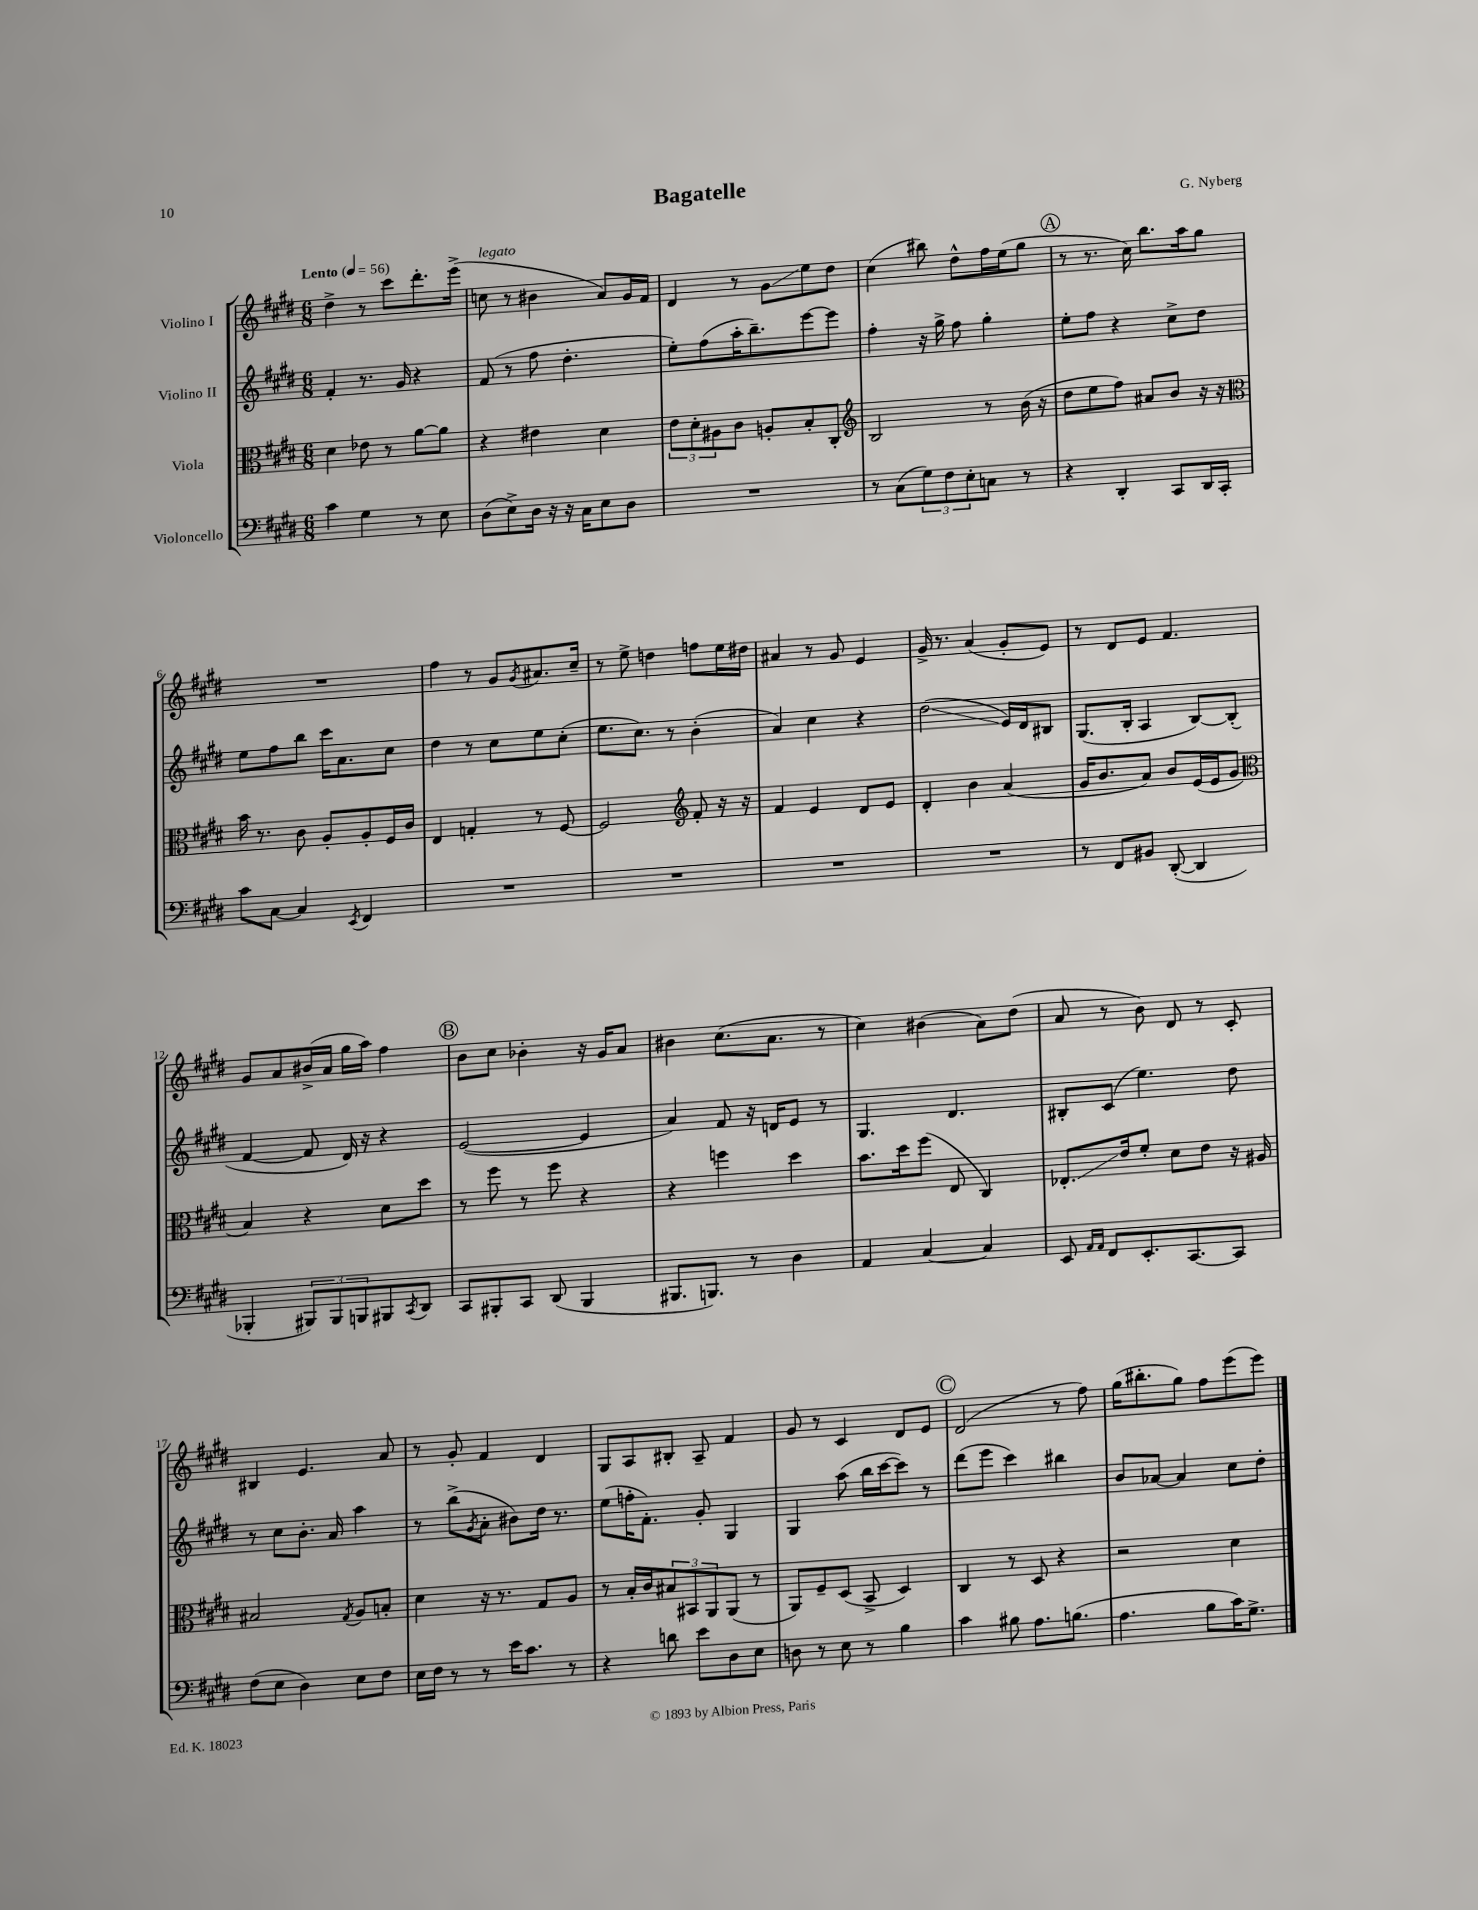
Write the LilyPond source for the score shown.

\header { title = "Bagatelle" composer = "G. Nyberg" }
<<
\new StaffGroup <<
\new Staff = "s0" \with { instrumentName = "Violino I" } {
    \clef treble \key e \major \numericTimeSignature \time 6/8 \tempo "Lento" 4 = 56
    dis''4-> r8 cis'''8 dis'''8.-. e'''16->( |
    c''8^\markup { \italic "legato" } r8 bis'4 a'8) gis'16 fis'16 |
    dis'4 r8 gis'8\glissando e''8 dis''8 |
    cis''4( bis''8) dis''8-^ fis''16 e''16( gis''8 |
    \mark \markup { \circle "A" } r8 r8. cis''16) b''8. a''16 gis''8 |
    R2. |
    fis''4 r8 gis'8 \acciaccatura { gis'8 } ais'8. cis''16-- |
    r8 e''8-> d''4 f''8 e''16 dis''16 |
    ais'4 r8 gis'8 e'4 |
    gis'16-> r8. a'4( gis'8-. e'8) |
    r8 dis'8 e'8 fis'4. |
    gis'8 a'8 bis'16->( a'16 gis''16 a''16) fis''4 |
    \mark \markup { \circle "B" } b'8 cis''8 bes'4-. r16 gis'16 a'8 |
    bis'4 cis''8.( a'8. r8 |
    cis''4) bis'4( a'8) dis''8( |
    a'8 r8 b'8) dis'8 r8 cis'8-. |
    bis4 e'4. a'8 |
    r8 gis'8-. fis'4 dis'4 |
    gis8 a8 bis8-. a8-- fis'4 |
    gis'8 r8 cis'4 dis'8 e'8 |
    \mark \markup { \circle "C" } dis'2( r8 fis''8) |
    gis''16( bis''8.-. gis''8) fis''8 e'''8( e'''8) \bar "|." |
}
\new Staff = "s1" \with { instrumentName = "Violino II" } {
    \clef treble \key e \major \numericTimeSignature \time 6/8
    fis'4-. r8. gis'16 r4 |
    fis'8( r8 fis''8 dis''4.-. |
    e''8-.) fis''8( a''16-. b''8.--) e'''8~ e'''8 |
    fis''4-. r16 gis''16-> fis''8 gis''4-. |
    \mark \markup { \circle "A" } e''8-. fis''8 r4 cis''8-> dis''8 |
    e''8 fis''8 b''8 cis'''16 a'8. cis''8 |
    dis''4 r8 cis''8 e''8 cis''8-.( |
    e''8. cis''8.) r8 b'4-.( |
    a'4) cis''4 r4 |
    dis''2\glissando( e'16) dis'16 bis8 |
    gis8.( b16-. a4 b8~) b8-.( |
    fis'4~ fis'8 dis'16) r16 r4 |
    \mark \markup { \circle "B" } e'2~( e'4 |
    a'4) fis'8 r16 d'16 e'8 r8 |
    gis4. dis'4. |
    bis8-. cis'8( e''4.) dis''8 |
    r8 cis''8 b'8.-. a'16 a''4 |
    r8 b''8->( \acciaccatura { gis'8 } a'8-. bis'8) dis''16 r8. |
    e''8( f''16-. fis'8.-.) gis'8-. gis4 |
    gis4 a''8( b''16 cis'''16~ cis'''8) r8 |
    \mark \markup { \circle "C" } dis'''8( e'''8 cis'''4) bis''4 |
    b'8 aes'8~ aes'4 cis''8 dis''8-. \bar "|." |
}
\new Staff = "s2" \with { instrumentName = "Viola" } {
    \clef alto \key e \major \numericTimeSignature \time 6/8
    dis'4 ees'8 r8 a'8~ a'8 |
    r4 eis'4 dis'4 |
    \tuplet 3/2 { e'8 dis'8-. ais8 } cis'8 a8-. b8-. cis8-. |
    \clef treble b2 r8 b'16( r16 |
    \mark \markup { \circle "A" } dis''8 e''8 fis''8) ais'8 b'8 r16 r16 |
    \clef alto b'16 r8. cis'8 a8-. a8-. fis16 cis'16 |
    e4 g4-. r8 fis8~ |
    fis2 \clef treble fis'8-. r16 r16 |
    fis'4 e'4 dis'8 e'8 |
    dis'4-. b'4 a'4( |
    gis'16 b'8. a'8) b'8 e'16( e'16 gis'8 |
    \clef alto b4) r4 dis'8 dis''8 |
    \mark \markup { \circle "B" } r8 fis''8 r8 fis''8 r4 |
    r4 f''4 dis''4 |
    b'8. dis''16 fis''8( e8 cis4) |
    ees8.-.\glissando e'16 fis'8-. dis'8 e'8 r16 ais16 |
    bis2 \acciaccatura { gis8 } a8 b8-. |
    dis'4 r16 r8. gis8 a8 |
    r8 b16-. cis'16 \tuplet 3/2 { bis8 bis,8 a,8 } a,8( r8 |
    a,8) fis8-- dis8( b,8-> dis4) |
    \mark \markup { \circle "C" } cis4 r8 dis8 r4 |
    r2 dis'4 \bar "|." |
}
\new Staff = "s3" \with { instrumentName = "Violoncello" } {
    \clef bass \key e \major \numericTimeSignature \time 6/8
    cis'4 gis4 r8 e8 |
    dis8( e8->) dis16 r16 r16 cis16 e8 dis8 |
    R2. |
    r8 cis8( \tuplet 3/2 { gis8) fis8 e8-. } c8 r8 |
    \mark \markup { \circle "A" } r4 dis,4-. cis,8 dis,16 cis,16-. |
    cis'8 cis8~ cis4 \acciaccatura { e,8 } fis,4 |
    R2. |
    R2. |
    R2. |
    R2. |
    r8 fis,8 bis,8 dis,8~-.( dis,4 |
    bes,,4-. \tuplet 3/2 { bis,,8) bis,,8 b,,8 } bis,,8 \acciaccatura { cis,8 } dis,8 |
    \mark \markup { \circle "B" } cis,8 bis,,8-. cis,8 dis,8( bis,,4 |
    bis,,8. b,,8.) r8 dis4 |
    a,4 cis4~ cis4 |
    e,8 \grace { a,16 a,16 } fis,8 e,8.-. cis,8.~ cis,8 |
    fis8( e8 dis4) e8 fis8 |
    e16 fis16 r8 r8 e'16 cis'8. r8 |
    r4 d'8 e'8 dis8 e8 |
    d8 r8 e8 r8 b4 |
    \mark \markup { \circle "C" } cis'4 bis8 a8. b8.( |
    a4. b8 cis'16) gis8.-> \bar "|." |
}
>>
>>
